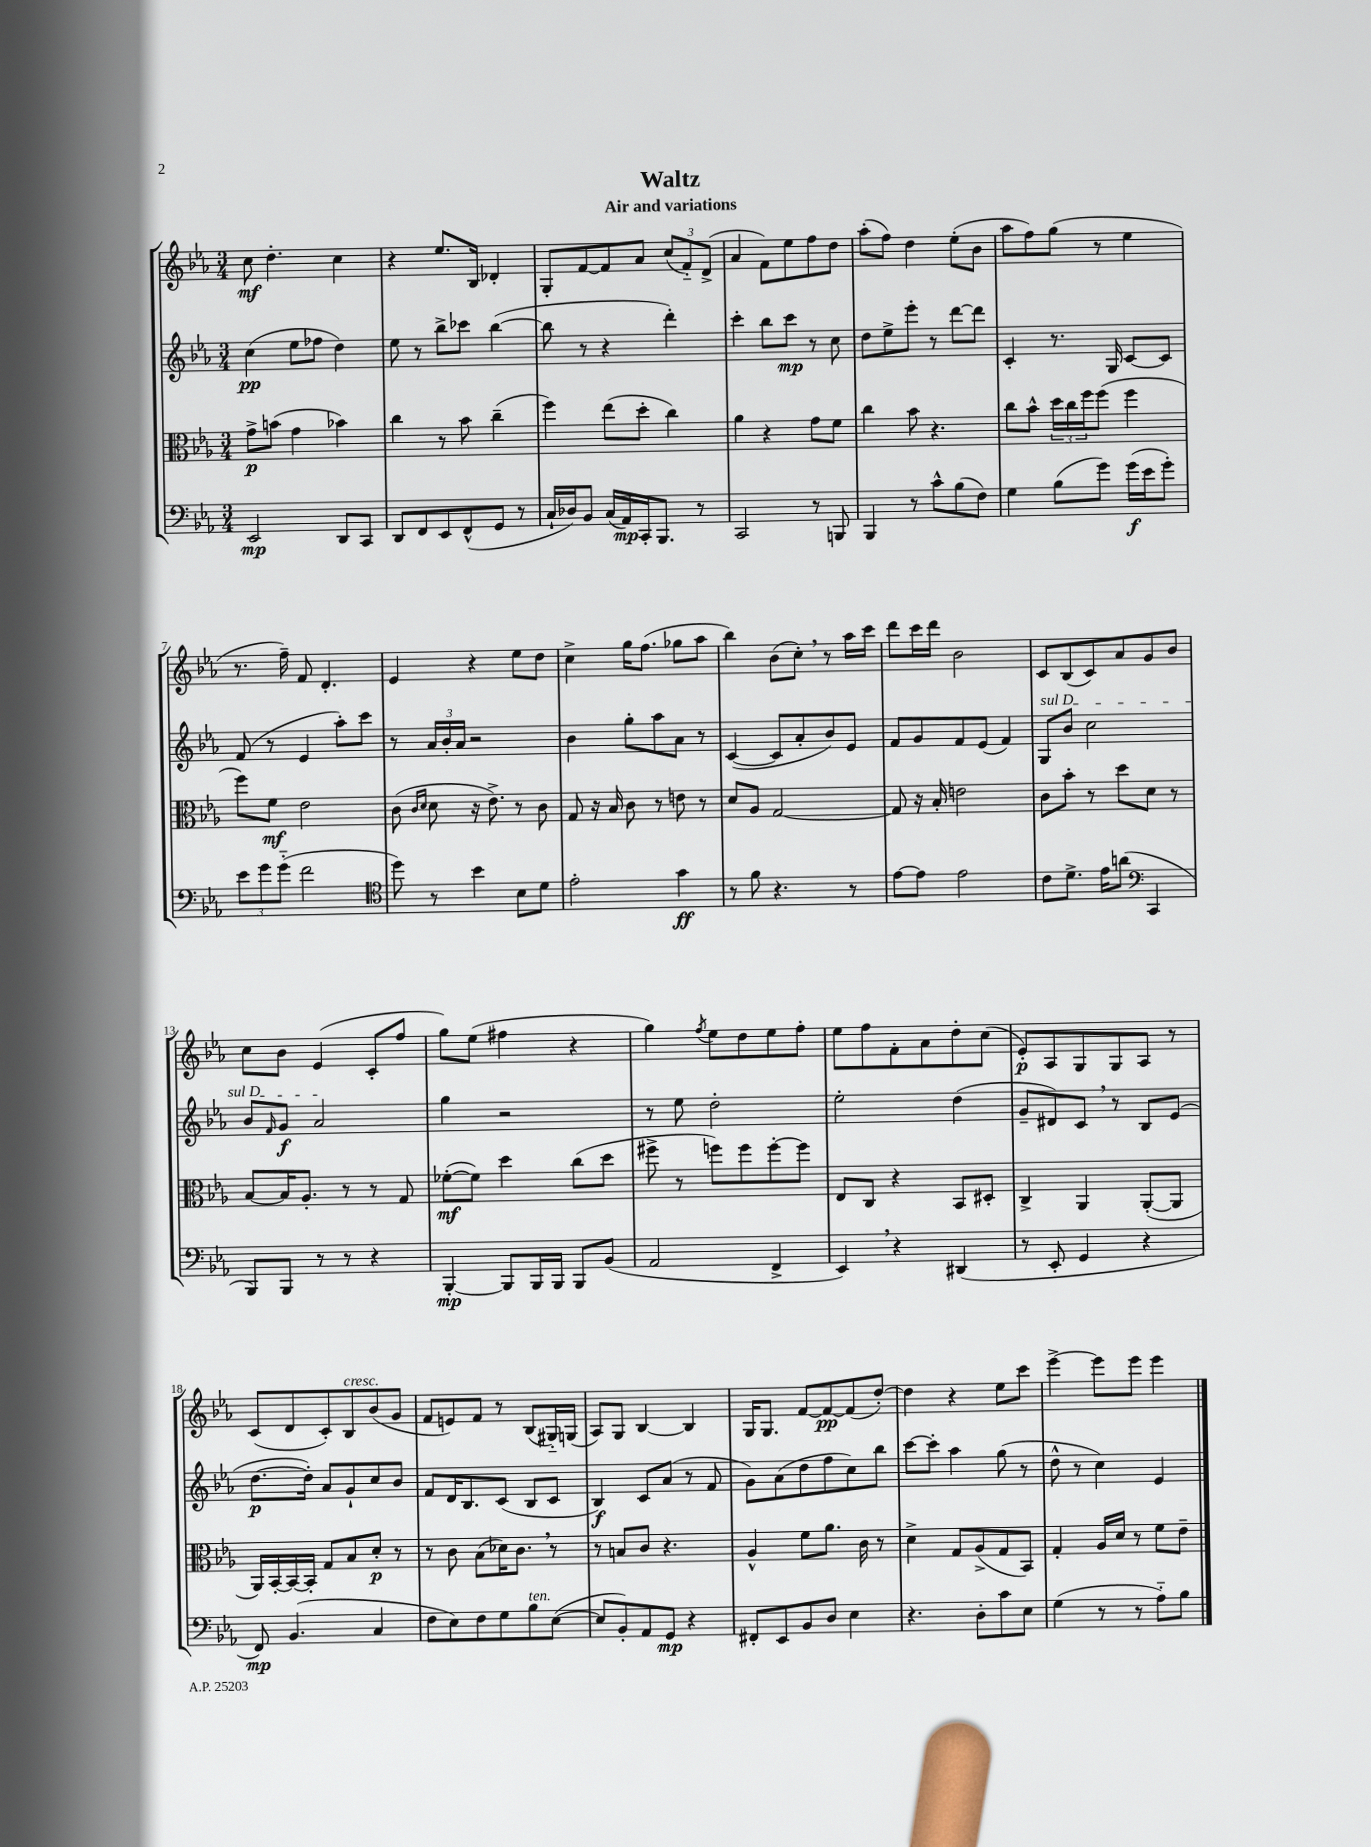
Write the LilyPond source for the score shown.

\header { title = "Waltz" subtitle = "Air and variations" }
<<
\new StaffGroup <<
\new Staff = "s0" {
    \clef treble \key ees \major \numericTimeSignature \time 3/4
    c''8\mf d''4.-. c''4 |
    r4 ees''8. bes16 des'4-. |
    g8-. f'8~ f'8 aes'8 \tuplet 3/2 { c''8( f'8-_) d'8->( } |
    aes'4 f'8) ees''8 f''8 d''8 |
    aes''8-.( f''8) d''4 ees''8-.( bes'8 |
    aes''8 f''8) g''8( r8 ees''4 |
    r8. f''16--) f'8 d'4.-. |
    ees'4 r4 ees''8 d''8 |
    c''4-> g''16 f''8.( ges''8 aes''8 |
    bes''4) bes'8( c''8-.) \breathe r8 aes''16 c'''16 |
    d'''8 c'''16 d'''16 bes'2 |
    c'8 bes8( c'8) aes'8 g'8 bes'8 |
    c''8 bes'8 ees'4( c'8-. f''8 |
    g''8) ees''8( fis''4 r4 |
    g''4) \acciaccatura { f''8 } ees''8 d''8 ees''8 f''8-. |
    ees''8 f''8 f'8-. aes'8 d''8-. c''8( |
    ees'8-.\p) aes8 g8 g8 aes8 r8 |
    c'8( d'8 c'8-.) bes8^\markup { \italic "cresc." } bes'8( g'8 |
    f'8 e'8) f'8 r8 bes8( gis16-_) g16( |
    aes8) g8 bes4~ bes4 |
    g16 g8. f'8~ f'8~\pp f'8( d''8~-.) |
    d''4 r4 ees''8 c'''8 |
    ees'''4~-> ees'''8 ees'''8 ees'''4 \bar "|." |
}
\new Staff = "s1" {
    \clef treble \key ees \major \numericTimeSignature \time 3/4
    c''4\pp( ees''8 fes''8 d''4) |
    ees''8 r8 bes''8-> ces'''8 bes''4~( |
    bes''8 r8 r4 d'''4-.) |
    c'''4-. bes''8 c'''8\mp r8 c''8 |
    d''8 ees''8-> ees'''8-. r8 d'''8~ d'''8 |
    c'4-. r8. g16 c'8~ c'8 |
    f'8( r8 ees'4 aes''8-.) c'''8 |
    r8 \tuplet 3/2 { aes'16 bes'16-. aes'16 } r2 |
    bes'4 g''8-. aes''8 aes'8 r8 |
    c'4~( c'8 aes'8-. bes'8) ees'8 |
    f'8 g'8 f'8 ees'8( f'4) |
    \once \override TextSpanner.bound-details.left.text = \markup { \italic "sul D" } g8\startTextSpan bes'8 c''2 |
    bes'8 \grace { f'16 } g'8\f aes'2\stopTextSpan |
    g''4 r2 |
    r8 ees''8 d''2-. |
    ees''2-. d''4( |
    g'8-- dis'8) c'8 \breathe r8 bes8 ees'8( |
    d''8.~\p d''16-.) aes'8 g'8-! c''8 bes'8 |
    f'8 d'16 bes8. c'8( bes8 c'8 |
    bes4\f) c'8 aes'8( r8 f'8 |
    g'8) aes'8( d''8 f''8 c''8) bes''8 |
    c'''8~ c'''8-. aes''4 g''8( r8 |
    d''8-^ r8 c''4) ees'4 \bar "|." |
}
\new Staff = "s2" {
    \clef alto \key ees \major \numericTimeSignature \time 3/4
    g'8->\p b'8( g'4 bes'4) |
    c''4 r8 bes'8 c''4--( |
    f''4) ees''8( d''8-. c''4) |
    aes'4 r4 g'8 f'8 |
    c''4 bes'8 r4. |
    c''8 bes'8-^ \tuplet 3/2 { d''16 c''16 f''16 } f''8( f''4 |
    f''8) f'8\mf ees'2 |
    c'8( \grace { c'16 d'16 } d'8 r16 ees'8.->) r8 c'8 |
    g8 r16 bes16 c'8 r8 e'8 r8 |
    d'8 aes8 g2~ |
    g8 r16 bes16-. e'2 |
    c'8 bes'8-. r8 d''8 d'8 r8 |
    bes8~ bes16 aes8.-. r8 r8 g8 |
    fes'8~-.\mf( fes'8) d''4 c''8( d''8 |
    fis''8-> r8 f''8) f''8 f''8~-. f''8 |
    ees8 c8 r4 bes,8 dis8-. |
    c4-> aes,4 aes,8~-.( aes,8 |
    aes,16) bes,16~-. bes,16~ bes,16-. g8 bes8 d'8-.\p r8 |
    r8 c'8 bes8( des'16) c'8. \breathe r8 |
    r8 b8 c'8 r4. |
    aes4-^ f'8 aes'8. c'16 r8 |
    d'4-> g8 aes8->( g8 bes,8) |
    g4-. aes16 d'16 r8 f'8 ees'8-- \bar "|." |
}
\new Staff = "s3" {
    \clef bass \key ees \major \numericTimeSignature \time 3/4
    ees,2\mp d,8 c,8 |
    d,8 f,8 ees,8 f,8-^( g,8 r8 |
    c16-! des16) bes,8 c16( aes,16\mp) c,16-. bes,,8. r8 |
    c,2 r8 b,,8 |
    bes,,4 r8 c'8-^ bes8( f8) |
    g4 bes8( g'8) g'16\f( ees'16 g'8-.) |
    \tuplet 3/2 { ees'8 g'8 g'8-_( } f'2 |
    \clef tenor d''8) r8 bes'4 bes8 d'8 |
    ees'2-. g'4\ff |
    r8 f'8 r4. r8 |
    ees'8~ ees'8 ees'2 |
    c'8 d'8.-> ees'16 a'8( \clef bass c,4 |
    bes,,8) bes,,8 r8 r8 r4 |
    bes,,4~-.\mp bes,,8 bes,,16 bes,,16 bes,,8 bes,8( |
    aes,2 f,4-> |
    ees,4) \breathe r4 dis,4( |
    r8 ees,8-. g,4 r4 |
    f,8\mp) bes,4.( c4 |
    f8 ees8) f8 g8 bes8^\markup { \italic "ten." } ees8~( |
    ees8 bes,8-.) aes,8 g,8\mp r4 |
    fis,8-. ees,8 bes,8 d8 ees4 |
    r4. d8-. c'8 ees8 |
    g4( r8 r8 aes8-_) bes8 \bar "|." |
}
>>
>>
